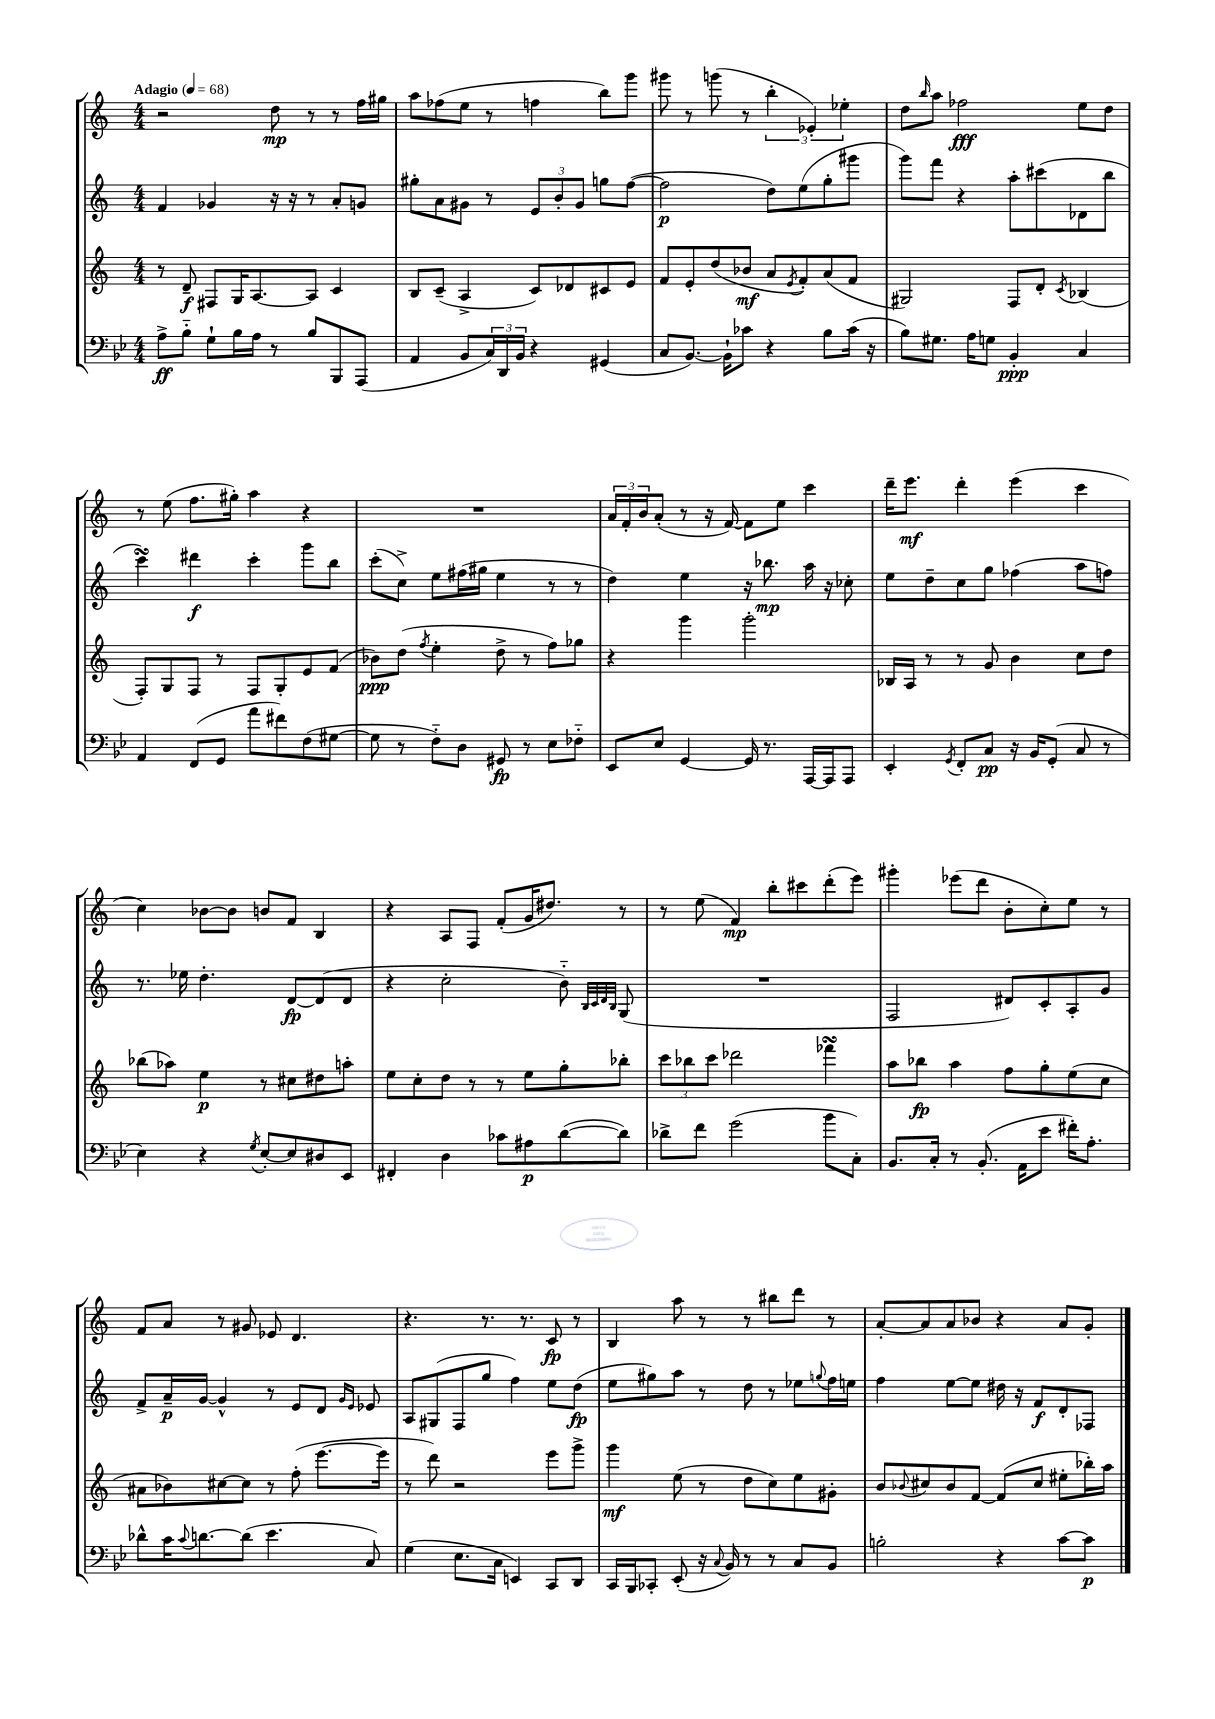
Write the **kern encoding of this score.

**kern	**kern	**kern	**kern
*staff4	*staff3	*staff2	*staff1
*clefF4	*clefG2	*clefG2	*clefG2
*k[b-e-]	*k[]	*k[]	*k[]
*M4/4	*M4/4	*M4/4	*M4/4
*MM68	*MM68	*MM68	*MM68
8A^	8r	4f	2r
8B-'~	8d~	.	.
8G`	8F#	4g-	.
16B-	16G	.	.
16A	[8.A	.	.
8r	.	16r	8dd
.	.	16r	.
8B-	8A]	8r	8r
8BBB-	4c	8a'	8r
(8AAA	.	8g	16ff
.	.	.	16gg#
=	=	=	=
4AA	8B	8gg#'	8aa
.	(8c~	8a	(8ff-
8BB-	4A^	8g#	8ee
24C)	.	8r	8r
24DD	.	.	.
24BB-	.	.	.
4r	8c)	12e	4ff
.	.	12b'	.
.	8d-	.	.
.	.	12g#	.
(4GG#	8c#	8gg	8bb)
.	8e	([8ff	8ggg
=	=	=	=
8C	8f	2ff]	8ggg#
[8.BB-)	8e'	.	8r
.	(8dd	.	(8ggg
16BB-`]	.	.	.
8c-	8b-	.	8r
4r	8a	8dd)	6bb'
.	8qe	.	.
.	8f')	(8ee	.
.	.	.	6e-')
8B-	(8a	8gg'	.
.	.	.	6ee-'
(16c-	8f	8ggg#	.
16r	.	.	.
=	=	=	=
8B-)	2G#)	8ggg)	8dd
.	.	.	16qqbb
8.G#	.	8fff	8aa
.	.	4r	2ff-
16A	.	.	.
8G	.	.	.
4BB-'	8F	8aa'	.
.	8d'	(8ccc#	.
.	8qc	.	.
4C	(4B-	8d-	8ee
.	.	8bb	8dd
=	=	=	=
4AA	8F')	4ccc)	8r
.	8G	.	(8ee
(8FF	8F	4ddd#	8.ff
8GG	8r	.	.
.	.	.	16gg#')
8a	8F	4ccc'	4aa
8f#)	8G'	.	.
(8F	8e	8ggg	4r
[8G#	(8f	8bb	.
=	=	=	=
8G#]	8b-)	(8ccc'	1r
8r	(8dd	8cc^)	.
.	8qff	.	.
8F'~)	4ee'	8ee	.
8D	.	(16ff#	.
.	.	16gg#	.
8GG#	8dd^	4ee	.
8r	8r	.	.
8E-	8ff)	8r	.
8F-'~	8gg-	8r	.
=	=	=	=
8EE-	4r	4dd)	24a
.	.	.	24f'
.	.	.	24b
8E-	.	.	(8a'
[4GG	4ggg	4ee	8r
.	.	.	16r
.	.	.	[16f)
16GG]	2ggg'	16r	8f]
8.r	.	8.bb-	.
.	.	.	8ee
[16AAA	.	16aa	4ccc
16AAA]	.	16r	.
8AAA	.	8cc-'	.
=	=	=	=
4EE-'	16B-	8ee	16ddd~
.	16A	.	8.eee
.	8r	8dd~	.
8qGG	.	.	.
8FF'	8r	8cc	4ddd'
8C	8g	8gg	.
16r	4b	(4ff-	(4eee
16BB-	.	.	.
(8GG'	.	.	.
8C	8cc	8aa	4ccc
8r	8dd	8ff)	.
=	=	=	=
4E-)	(8bb-	8.r	4cc)
.	8aa-)	.	.
.	.	16ee-	.
4r	4ee	4.dd'	[8b-
.	.	.	8b-]
8qG	.	.	.
[8E-'	8r	.	8b
8E-]	8cc#	[8d	8f
8D#	8dd#	(8d]	4B
8EE-	8aa'	8d	.
=	=	=	=
4FF#'	8ee	4r	4r
.	8cc'	.	.
4D	8dd	2cc'	8A
.	8r	.	8F
8c-	8r	.	(8f'
8A#	8ee	.	16g
.	.	.	8.dd#)
([8d	8gg'	8b'~)	.
.	.	32qqB	.
.	.	32qqc	.
.	.	32qqd	.
.	.	32qqB	.
8d])	8bb-'	(8G	8r
=	=	=	=
8d-^	12ccc	1r	8r
.	12bb-	.	.
8f	.	.	(8ee
.	12ccc	.	.
(2g	2ddd-	.	4f)
.	.	.	8bb'
.	.	.	8ccc#
8b-	4fff-	.	(8ddd'
8C')	.	.	8eee)
=	=	=	=
8.BB-	8aa	2F	4ggg#'
.	8bb-	.	.
16C'	.	.	.
8r	4aa	.	(8eee-
(8.BB-'	.	.	8ddd
.	8ff	8d#)	8b'
16AA	.	.	.
8e-	8gg'	8c'	8cc')
16f#')	(8ee	8A'	8ee
8.A'	.	.	.
.	8cc	8g	8r
=	=	=	=
8d-^^	8a#	8f^	8f
16c	8b-)	16a~	8a
8qqc	.	.	.
[8.d	.	[16g	.
.	[8cc#	4g^^]	8r
(8d]	8cc#]	.	8g#
4.e-	8r	8r	8e-
.	(8ff'	8e	4.d
.	[8.eee	8d	.
.	.	16qqg	.
.	.	16qqe	.
8C)	.	8e-	.
.	16eee]	.	.
=	=	=	=
(4G	8r	8A	4.r
.	8ddd)	(8G#	.
8.E-	2r	8F	.
.	.	8gg	8.r
16C	.	.	.
4EE)	.	4ff)	.
.	.	.	8.r
8CC	8eee	8ee	8c
8DD	8ggg^	(8dd	8r
=	=	=	=
16CC	4ggg	8ee	4B
16BBB-	.	.	.
8CC-'	.	8gg#)	.
(8EE-'	(8ee	8aa	8aa
16r	8r	8r	8r
8qqC	.	.	.
16BB-)	.	.	.
8r	8dd	8dd	8r
8r	8cc)	8r	8bb#
8C	8ee	8ee-	8ddd
.	.	8qqgg	.
8BB-	8g#'	16ff	8r
.	.	16ee	.
=	=	=	=
2B'	8b	4ff	[8a'
.	8qqb-	.	.
.	8cc#	.	8a]
.	8b-	[8ee	8a
.	[8f	8ee]	8b-
4r	(8f]	16dd#	4r
.	.	16r	.
.	8cc#	8f	.
[8c	8ee#'	8d'	8a
8c]	16bb-')	8F-	8g'
.	16aa	.	.
==	==	==	==
*-	*-	*-	*-
